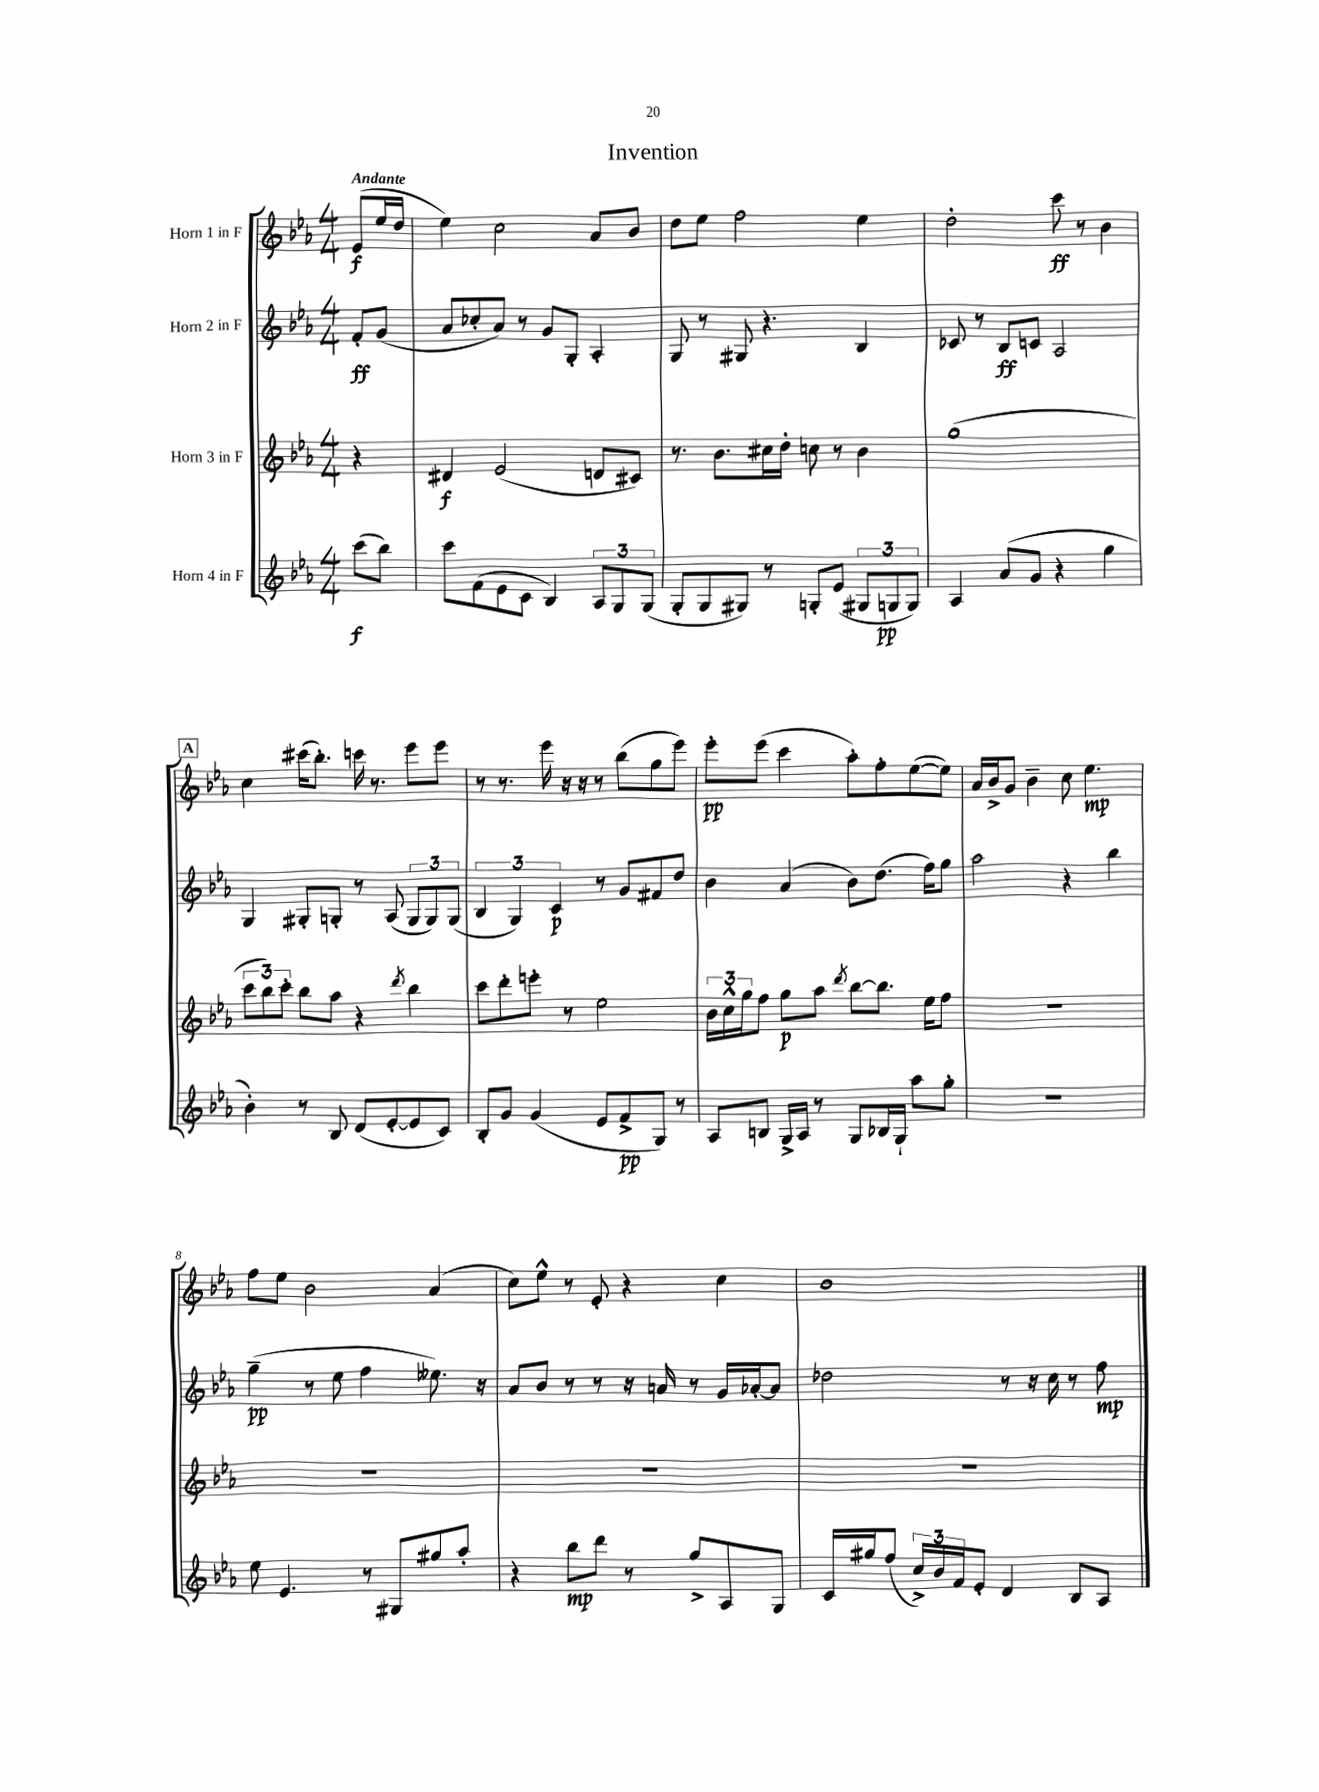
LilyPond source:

\header { title = "Invention" }
<<
\new StaffGroup <<
\new Staff = "s0" \with { instrumentName = "Horn 1 in F" } {
    \clef treble \key ees \major \numericTimeSignature \time 4/4 \partial 4 \tempo "Andante"
    ees'8\f( ees''16 d''16 |
    ees''4) c''2 aes'8 bes'8 |
    d''8 ees''8 f''2 ees''4 |
    d''2-. c'''8\ff r8 bes'4 |
    \mark \markup { \box "A" } c''4 cis'''16( bes''8.-.) c'''16 r8. ees'''8 ees'''8 |
    r8 r8. ees'''16 r16 r16 r8 bes''8( g''8 ees'''8) |
    ees'''8-.\pp ees'''8( c'''4 aes''8-.) f''8-. ees''8~( ees''8) |
    aes'16 bes'16-> g'8 bes'4-- c''8 ees''4.\mp |
    f''8 ees''8 bes'2 aes'4( |
    c''8) ees''8-^ r8 ees'8-. r4 c''4 |
    bes'1 \bar "|." |
}
\new Staff = "s1" \with { instrumentName = "Horn 2 in F" } {
    \clef treble \key ees \major \numericTimeSignature \time 4/4 \partial 4
    f'8-.\ff g'8( |
    aes'8 ces''8-. aes'8) r8 g'8 g8-. aes4-. |
    g8 r8 gis8 r4. bes4 |
    ces'8 r8 bes8\ff c'8 aes2 |
    \mark \markup { \box "A" } g4 gis8-. g8-. r8 aes8( \tuplet 3/2 { g8 g8) g8( } |
    \tuplet 3/2 { bes4 g4) c'4\p } r8 g'8 fis'8 d''8 |
    bes'4 aes'4( bes'8) d''8.( f''16) g''8 |
    aes''2 r4 bes''4 |
    g''4--\pp( r8 ees''8 f''4 eeses''8.) r16 |
    aes'8 bes'8 r8 r8 r16 a'16 r8 g'16 aes'16~-. aes'8 |
    des''2 r8 r16 c''16 r8 f''8\mp \bar "|." |
}
\new Staff = "s2" \with { instrumentName = "Horn 3 in F" } {
    \clef treble \key ees \major \numericTimeSignature \time 4/4 \partial 4
    r4 |
    dis'4\f ees'2( d'8 cis'8) |
    r8. bes'8. cis''16 d''16-. c''8 r8 bes'4 |
    g''1( |
    \mark \markup { \box "A" } \tuplet 3/2 { c'''8 bes''8) c'''8-. } bes''8 aes''8 r4 \acciaccatura { d'''8 } bes''4 |
    c'''8 d'''8-. e'''8-. r8 ees''2 |
    \tuplet 3/2 { bes'16 c''16-^ g''16 } f''8 g''8\p aes''8 \acciaccatura { d'''8 } bes''8~ bes''8. ees''16 f''8 |
    R1 |
    R1 |
    R1 |
    R1 \bar "|." |
}
\new Staff = "s3" \with { instrumentName = "Horn 4 in F" } {
    \clef treble \key ees \major \numericTimeSignature \time 4/4 \partial 4
    c'''8\f( bes''8) |
    c'''8 f'8( ees'8 c'8 bes4) \tuplet 3/2 { aes8 g8 g8( } |
    g8-. g8 gis8) r8 g8-. ees'8( \tuplet 3/2 { gis8 g8\pp g8) } |
    aes4 aes'8( g'8 r4 g''4 |
    \mark \markup { \box "A" } bes'4-.) r8 bes8 d'8( ees'8~-. ees'8 c'8) |
    bes8-. g'8 g'4( ees'8 f'8->\pp g8) r8 |
    aes8 b8 g16-> aes16 r8 g8 bes16 g16-! aes''8 g''8-. |
    R1 |
    ees''8 ees'4. r8 gis8 gis''8 aes''8-. |
    r4 bes''8\mp d'''8 r8 g''8-> aes8 g8 |
    c'16 gis''16 f''8( \tuplet 3/2 { c''16->) bes'16 f'16 } ees'8-. d'4 bes8 aes8 \bar "|." |
}
>>
>>
